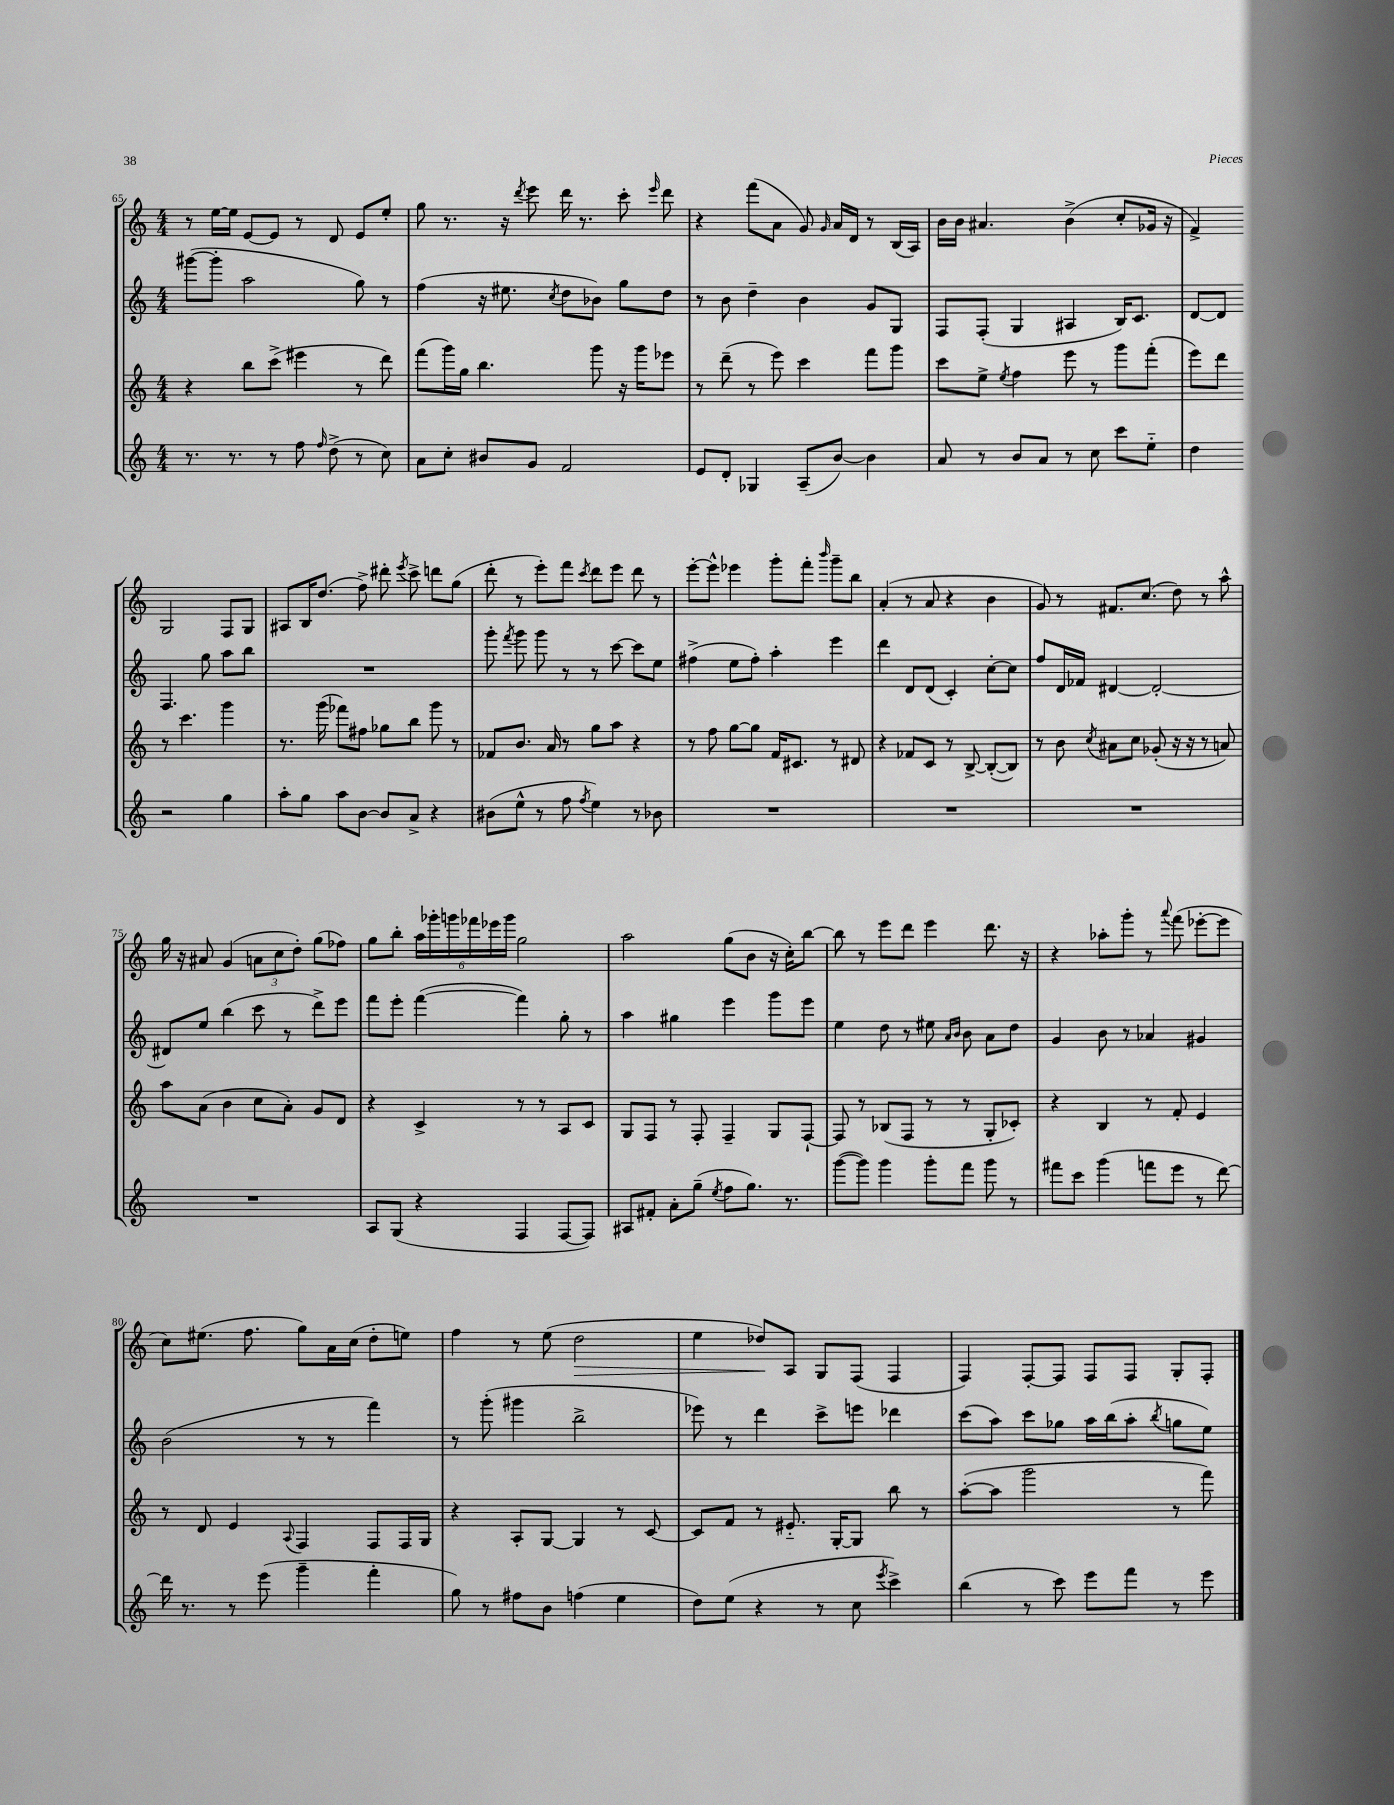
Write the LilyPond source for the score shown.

<<
\new StaffGroup <<
\new Staff = "s0" {
    \clef treble \key c \major \numericTimeSignature \time 4/4
    \autoBeamOff r8 e''16[~ e''16] e'8[~ e'8] r8 d'8 e'8[ e''8]-. |
    g''8 r8. r16 \acciaccatura { d'''8 } e'''8 d'''16 r8. c'''8-. \grace { e'''16 } d'''8 |
    r4 f'''8[( a'8] g'8) \grace { g'16 } a'16[ d'16] r8 b16[( a16]) |
    b'16[ b'16] ais'4. b'4->( c''8[-. ges'16] r16 |
    f'4->) g2 f8[ g8] |
    ais8[ b16 d''8.]( f''8->) dis'''8-. \acciaccatura { e'''8 } c'''8-> d'''8[ g''8]( |
    d'''8-. r8 e'''8[-.) f'''8] \acciaccatura { c'''8 } d'''8[ e'''8] d'''8 r8 |
    e'''8[~-. e'''8]-^ ees'''4 g'''8[-. f'''8]-. \grace { b'''16 } g'''8[-- b''8] |
    a'4-.( r8 a'8 r4 b'4 |
    g'8) r8 fis'8.[ c''8.]( d''8) r8 a''8-^ |
    g''16 r16 ais'8 g'4( \tuplet 3/2 { a'8[ c''8 d''8]-.) } g''8[( fes''8]) |
    g''8[ b''8]-. \tuplet 6/4 { a''16[ ges'''16-. g'''16 fes'''16 ees'''16 g'''16] } g''2 |
    a''2 g''8[( b'8] r16 c''16[-.) b''8]~ |
    b''8 r8 e'''8[ d'''8] e'''4 d'''8. r16 |
    r4 aes''8[-. g'''8]-. r8 \appoggiatura { a'''8 } f'''8( ees'''8[~-. ees'''8] |
    c''8[) eis''8.]( f''8. g''8[) a'16 c''16]( d''8[-. e''8]) |
    f''4 r8 e''8( d''2\> |
    e''4 des''8[\!) a8] g8[ f8]( f4 |
    f4) f8[~-. f8] f8[ f8] g8[-. f8]-. \bar "|." |
}
\new Staff = "s1" {
    \clef treble \key c \major \numericTimeSignature \time 4/4
    \autoBeamOff gis'''8[~( gis'''8]-. a''2 g''8) r8 |
    f''4( r16 eis''8. \acciaccatura { c''8 } d''8[ bes'8]) g''8[ d''8] |
    r8 b'8 d''4-- b'4 g'8[ g8] |
    f8[ f8]-.( g4 ais4 b16[) c'8.] |
    d'8[~ d'8] f4. g''8 a''8[ b''8] |
    R1 |
    g'''8-. \acciaccatura { f'''8 } g'''8 g'''8 r8 r8 c'''8~ c'''8[ e''8] |
    fis''4->( e''8[ fis''8]-.) a''4-. e'''4 |
    d'''4 d'8[ d'8]( c'4-.) c''8[~-. c''8] |
    f''8[ d'16 fes'16] dis'4~ dis'2~-. |
    dis'8[ e''8] b''4( c'''8 r8 d'''8[->) e'''8] |
    f'''8[ e'''8]-. f'''4~( f'''4) g''8-. r8 |
    a''4 gis''4 e'''4 g'''8[ e'''8] |
    e''4 d''8 r8 eis''8 \grace { a'16[ b'16] } b'8 a'8[ d''8] |
    g'4 b'8 r8 aes'4 gis'4 |
    b'2( r8 r8 f'''4) |
    r8 g'''8-.( gis'''4 b''2-> |
    ees'''8) r8 d'''4 c'''8[-> e'''8] des'''4 |
    c'''8[( a''8]) c'''8[ ges''8] a''16[ b''16( a''8]-. \acciaccatura { b''8 } g''8[ e''8]) \bar "|." |
}
\new Staff = "s2" {
    \clef treble \key c \major \numericTimeSignature \time 4/4
    \autoBeamOff r4 b''8[ c'''8]->( eis'''4 r8 d'''8) |
    f'''8[( g'''16) g''16] b''4. g'''8 r16 g'''16[ ees'''8] |
    r8 d'''8--( r8 e'''8) c'''4 f'''8[ g'''8] |
    c'''8[ e''8]-> \acciaccatura { e''8 } f''4 e'''8 r8 g'''8[ f'''8]-.( |
    e'''8[) d'''8] r8 c'''4. g'''4 |
    r8. g'''16( fes'''8[) fis''8] ges''8[ b''8] g'''8 r8 |
    fes'8[ b'8.] a'16 r8 g''8[ a''8] r4 |
    r8 f''8 g''8[~ g''8] f'16[ cis'8.] r8 dis'8 |
    r4 fes'8[ c'8] r8 b8~-> b8[~-.( b8]) |
    r8 b'8 \acciaccatura { c''8 } ais'8[ c''8] ges'8-.( r16 r16 r8 a'8) |
    a''8[ a'8]( b'4 c''8[ a'8]-.) g'8[ d'8] |
    r4 c'4-> r8 r8 a8[ c'8] |
    g8[ f8] r8 f8-. f4-- g8[ f8]~-! |
    f8 r8 bes8[( f8] r8 r8 g8[-. ces'8]-.) |
    r4 b4 r8 f'8-. e'4 |
    r8 d'8 e'4 \appoggiatura { a8 } f4 f8[ f16 g16] |
    r4 a8[-. g8]~ g4 r8 c'8~ |
    c'8[ f'8] r8 eis'8.-_ g16[~-. g8] b''8 r8 |
    a''8[~-.( a''8] g'''2 r8 f'''8) \bar "|." |
}
\new Staff = "s3" {
    \clef treble \key c \major \numericTimeSignature \time 4/4
    \autoBeamOff r8. r8. r8 f''8 \grace { f''16 } d''8->( r8 c''8) |
    a'8[ c''8]-. bis'8[ g'8] f'2 |
    e'8[ d'8]-. ges4 a8[--( b'8]~) b'4 |
    a'8 r8 b'8[ a'8] r8 c''8 c'''8[ e''8]-_ |
    d''4 r2 g''4 |
    a''8[-. g''8] a''8[ b'8]~ b'8[ a'8]-> r4 |
    bis'8[( e''8]-^ r8 f''8 \acciaccatura { f''8 } e''4) r8 bes'8 |
    R1 |
    R1 |
    R1 |
    R1 |
    a8[ g8]( r4 f4 f8[~ f8]) |
    ais8[ fis'8]-. a'8[-. g''8]--( \acciaccatura { e''8 } f''8[ g''8.]) r8. |
    g'''8[~( g'''8]) g'''4 g'''8[-. f'''8] g'''8 r8 |
    fis'''8[ c'''8] g'''4( f'''8[ e'''8] r8 d'''8~) |
    d'''16 r8. r8 e'''8( g'''4-- f'''4-. |
    g''8) r8 fis''8[ b'8] f''4( e''4 |
    d''8[) e''8]( r4 r8 c''8 \acciaccatura { e'''8 } c'''4->) |
    b''4( r8 c'''8) e'''8[ f'''8] r8 e'''8 \bar "|." |
}
>>
>>
\layout { \context { \Score currentBarNumber = #65 } }
